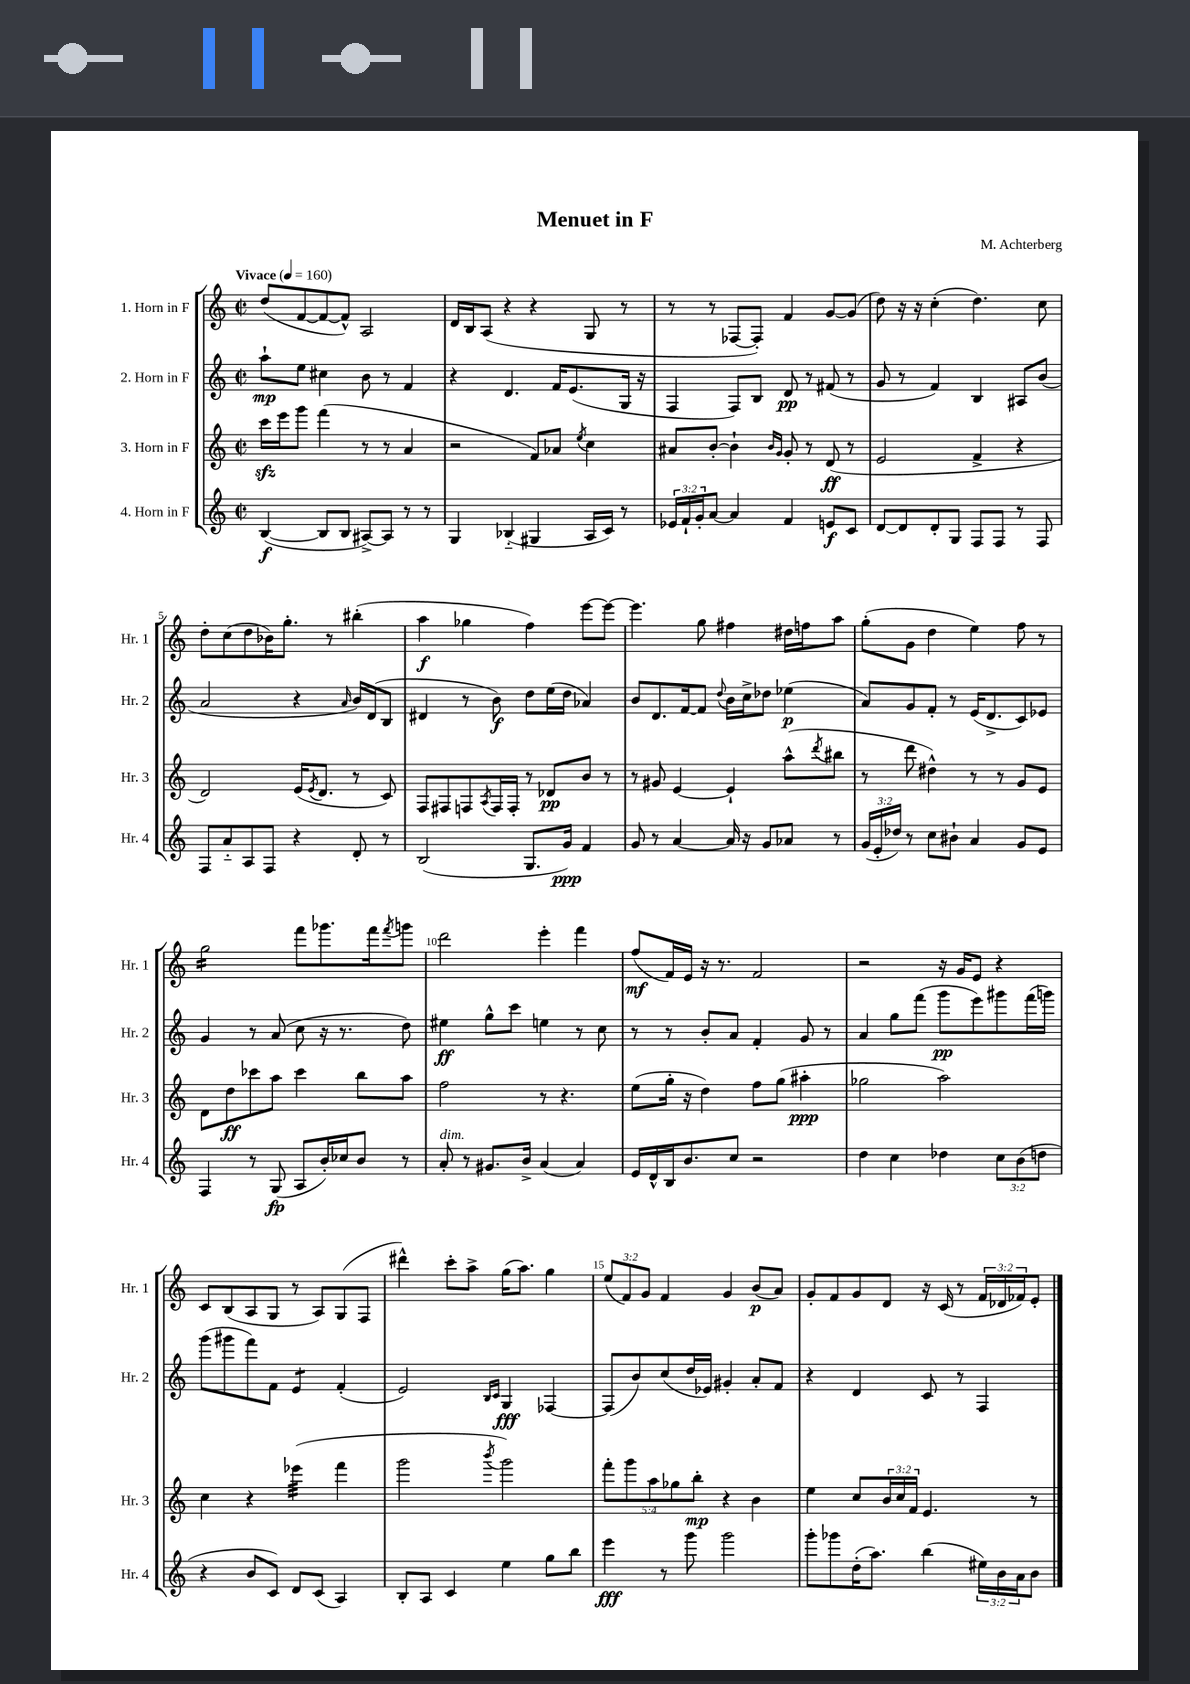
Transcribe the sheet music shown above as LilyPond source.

\header { title = "Menuet in F" composer = "M. Achterberg" }
<<
\new StaffGroup <<
\new Staff = "s0" \with { instrumentName = "1. Horn in F" shortInstrumentName = "Hr. 1" } {
    \clef treble \key c \major \defaultTimeSignature \time 2/2 \override Staff.TupletNumber.text = #tuplet-number::calc-fraction-text \tempo "Vivace" 4 = 160
    d''8( f'8~ f'8~ f'8-^) a2 |
    d'16 b16 a8( r4 r4 g8 r8 |
    r8 r8 fes8~ fes8-.) f'4 g'8~ g'8( |
    d''8) r16 r16 c''4-.( d''4.) c''8 |
    d''8-. c''8( d''8 bes'16) g''8.-. r8 bis''4-.( |
    a''4\f ges''4 f''4) e'''8~ e'''8~ |
    e'''4. g''8 fis''4 dis''16 f''16 a''8 |
    g''8-.( g'8 d''4 e''4) f''8 r8 |
    g''2:16 f'''8 ges'''8. f'''16 \acciaccatura { f'''8 } g'''8 |
    d'''2 e'''4-. f'''4 |
    f''8\mf( f'16) e'16 r16 r8. f'2 |
    r2 r16 g'16 e'8 r4 |
    c'8 b8( a8 g8 r8 a8) g8( f8 |
    dis'''4-^) c'''8-. a''8-> g''16( a''8.) g''4 |
    \tuplet 3/2 { e''8( f'8) g'8 } f'4 g'4 b'8\p( a'8) |
    g'8-. f'8 g'8 d'8 r16 c'16( r8 \tuplet 3/2 { f'16 des'16 fes'16) } e'8-. \bar "|." |
}
\new Staff = "s1" \with { instrumentName = "2. Horn in F" shortInstrumentName = "Hr. 2" } {
    \clef treble \key c \major \defaultTimeSignature \time 2/2
    a''8-!\mp e''8 cis''4 b'8 r8 f'4 |
    r4 d'4. f'16 e'8.( g16 r16 |
    f4 f8) b8 d'8\pp r8 fis'8( r8 |
    g'8 r8 f'4) b4 ais8 b'8( |
    a'2 r4 \grace { a'16 } b'16) d'16( b8 |
    dis'4 r8 b'8\f) d''8 e''16( d''16 aes'4) |
    b'8 d'8. f'16~ f'8 \appoggiatura { d''8 } b'16 c''16-> des''8 ees''4\p( |
    a'8) g'8 f'8-. r8 e'16( d'8.-> c'8) ees'8 |
    g'4 r8 a'8( c''8 r16 r8. d''8) |
    eis''4\ff g''8-^ c'''8 e''4 r8 c''8 |
    r8 r8 b'8-. a'8 f'4-. g'8 r8 |
    a'4 g''8 f'''8( g'''8\pp e'''8) gis'''8 f'''16( g'''16) |
    g'''8( gis'''8 f'''8) f'8 e'4:8 f'4-.( |
    e'2) \grace { b16 c'16 } g4\fff fes4~ |
    fes8( b'8) c''8( d''16 ees'16) gis'4-. a'8-. f'8 |
    r4 d'4 c'8 r8 f4 \bar "|." |
}
\new Staff = "s2" \with { instrumentName = "3. Horn in F" shortInstrumentName = "Hr. 3" } {
    \clef treble \key c \major \defaultTimeSignature \time 2/2 \override Staff.TupletNumber.text = #tuplet-number::calc-fraction-text
    c'''16\sfz e'''16 g'''8 f'''4( r8 r8 a'4 |
    r2 f'8) aes'8 \acciaccatura { e''8 } c''4 |
    ais'8 b'8~-. b'4-! \grace { b'16 g'16 } g'8-. r8 d'8\ff( r8 |
    e'2 f'4-> r4 |
    d'2) e'16( \acciaccatura { e'8 } d'8. r8 c'8) |
    f8 fis8 f8 \acciaccatura { a8 } f16 f16-. r8 des'8\pp b'8 r8 |
    r8 gis'8 e'4~ e'4-! a''8-^( \acciaccatura { d'''8 } bis''8 |
    r8 d'''8 dis''4-^) r8 r8 g'8 e'8 |
    d'8 d''8\ff ces'''8 a''8 ces'''4 b''8 a''8 |
    f''2 r8 r4. |
    e''8( g''16-. r16 d''4) f''8 g''8( ais''4-.\ppp |
    ges''2 a''2) |
    c''4 r4 ees'''4:32( f'''4 |
    g'''2 \acciaccatura { b'''8 } g'''2) |
    \tuplet 5/4 { f'''8-. g'''8 a''8 ges''8 b''8-.\mp } r4 b'4 |
    e''4 c''8 \tuplet 3/2 { b'16 c''16 f'16 } e'4. r8 \bar "|." |
}
\new Staff = "s3" \with { instrumentName = "4. Horn in F" shortInstrumentName = "Hr. 4" } {
    \clef treble \key c \major \defaultTimeSignature \time 2/2 \override Staff.TupletNumber.text = #tuplet-number::calc-fraction-text
    b4~\f( b8 b8 ais8~->) ais8 r8 r8 |
    g4 bes4-_( gis4 a16 c'16) r8 |
    \tuplet 3/2 { ees'16 f'16-! g'16-. } a'8~ a'4 f'4 e'8\f c'8 |
    d'8~ d'8 d'8-. g8 f8 f8 r8 f8 |
    f8 a'8-_ a8 f8 r4 d'8-. r8 |
    b2( g8. g'16\ppp) f'4 |
    g'8 r8 a'4~ a'16 r16 g'8 aes'8 r8 |
    \tuplet 3/2 { g'16( e'16-. des''16) } r8 c''8 bis'8-! a'4 g'8 e'8 |
    f4 r8 g8\fp( a8 b'16-.) ces''16 b'8 r8 |
    a'8-.^\markup { \italic "dim." } r8 gis'8. b'16-> a'4( a'4) |
    e'16 d'16-^ b16 b'8. c''8 r2 |
    d''4 c''4 des''4 \tuplet 3/2 { c''8 b'8( d''8 } |
    r4 b'8 c'8) d'8 c'8( a4) |
    b8-. a8 c'4 e''4 g''8 b''8 |
    e'''4\fff r8 g'''8 g'''2 |
    g'''8-. ges'''8 d''16-.( a''8.) b''4( \tuplet 3/2 { eis''16) b'16 a'16 } b'8 \bar "|." |
}
>>
>>
\layout { \context { \Score \override BarNumber.break-visibility = ##(#f #t #t) barNumberVisibility = #(every-nth-bar-number-visible 5) } }
